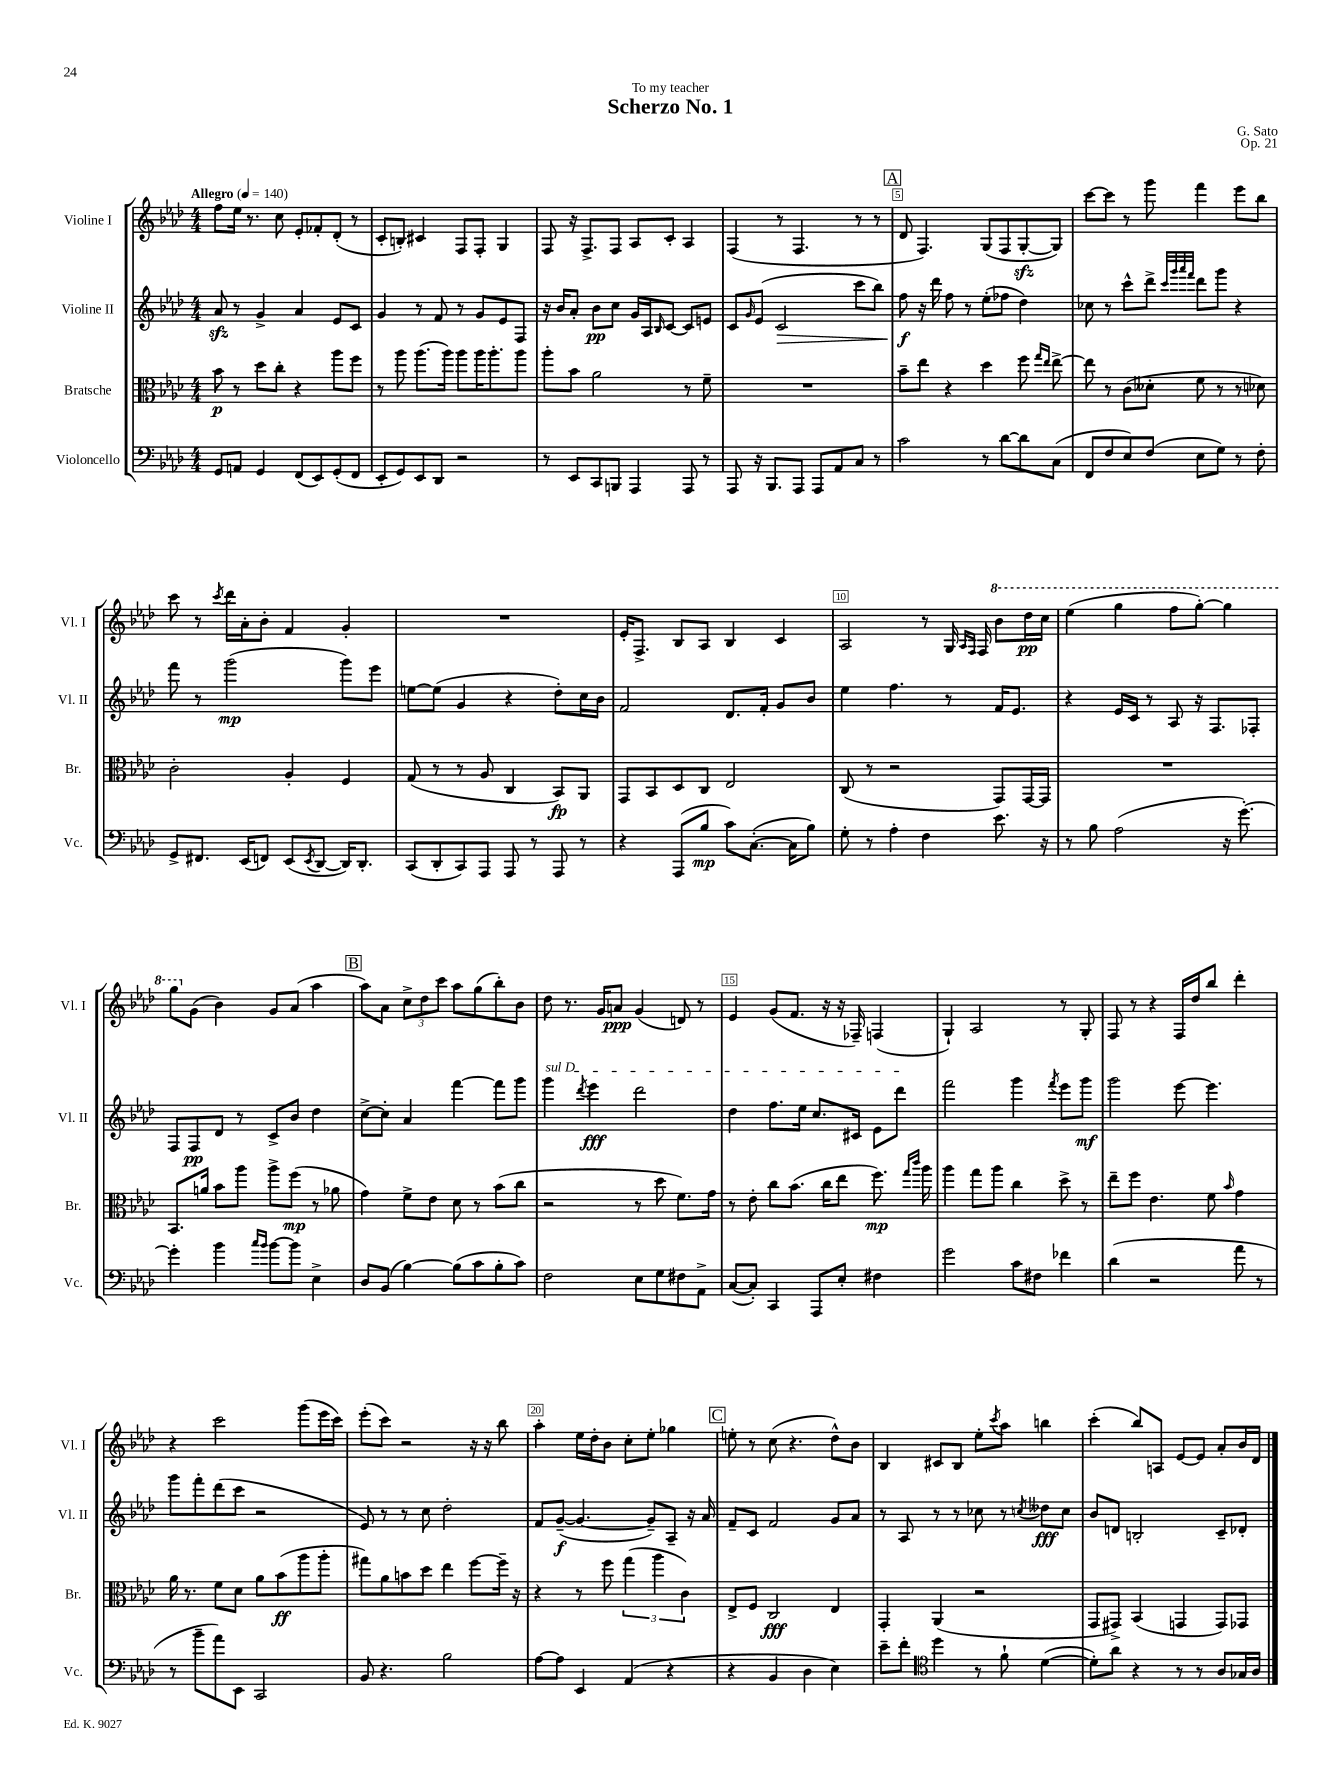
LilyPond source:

\header { title = "Scherzo No. 1" composer = "G. Sato" dedication = "To my teacher" opus = "Op. 21" }
<<
\new StaffGroup <<
\new Staff = "s0" \with { instrumentName = "Violine I" shortInstrumentName = "Vl. I" } {
    \clef treble \key aes \major \numericTimeSignature \time 4/4 \tempo "Allegro" 4 = 140
    f''8 ees''16 r8. c''8 ees'8-. fes'8-. des'8-.( r8 |
    c'8-. b8-.) cis'4 f8 f8-. g4 |
    f8 r16 f8.-> f8 aes8 c'8-. aes4 |
    f4( r8 f4. r8 r8 |
    \mark \markup { \box "A" } des'8 f4.) g8( f8 g8~-.\sfz g8) |
    c'''8~ c'''8 r8 g'''8 f'''4 ees'''8 bes''8 |
    c'''8 r8 \acciaccatura { c'''8 } des'''16 aes'16-. bes'8-. f'4 g'4-. |
    R1 |
    ees'16-. f8.-> bes8 aes8 bes4 c'4 |
    aes2 r8 g16 \grace { aes16 f16 } f16 \ottava #1 bes''8 des'''16\pp c'''16 |
    ees'''4( g'''4 f'''8 g'''8~-.) g'''4 |
    g'''8 \ottava #0 g'8( bes'4) g'8 aes'8( aes''4 |
    \mark \markup { \box "B" } aes''8) aes'8 \tuplet 3/2 { c''8-> des''8 c'''8 } aes''8 g''8( bes''8-.) bes'8 |
    des''8 r8. g'16 a'8\ppp g'4( d'8) r8 |
    ees'4 g'8( f'8. r16 r16 fes16--) f4( |
    g4-!) aes2 r8 g8-. |
    f8 r8 r4 f16 des''16 bes''8 des'''4-. |
    r4 c'''2 g'''8( ees'''16 c'''16) |
    ees'''8-.( c'''8) r2 r16 r16 bes''8 |
    aes''4-. ees''16 des''16-. bes'8 c''8-. ees''8-. ges''4 |
    \mark \markup { \box "C" } e''8-. r8 c''8( r4. des''8-^) bes'8 |
    bes4 cis'8 bes8 ees''8-. \acciaccatura { c'''8 } aes''8 b''4 |
    c'''4-.( bes''8) a8 ees'8~ ees'8 aes'8-. bes'16 des'16 \bar "|." |
}
\new Staff = "s1" \with { instrumentName = "Violine II" shortInstrumentName = "Vl. II" } {
    \clef treble \key aes \major \numericTimeSignature \time 4/4
    aes'8\sfz r8 g'4-> aes'4 ees'8 c'8 |
    g'4 r8 f'8 r8 g'8 ees'8 f8 |
    r16 bes'16 aes'8-. bes'8\pp c''8 g'16 aes16 \grace { bes16 } c'8~ c'8 e'8 |
    c'8 \grace { g'16 } ees'8( c'2\> c'''8 bes''8) |
    \mark \markup { \box "A" } f''8\f\! r16 des'''16 f''8 r8 ees''8-.( fes''8 des''4) |
    ces''8 r8 c'''8-^ des'''8-> \grace { c'''32 g'''32 aes'''32 f'''32 } des'''8 g'''8 r4 |
    f'''8 r8 g'''2\mp( g'''8) ees'''8 |
    e''8~ e''8( g'4 r4 des''8-.) c''16 bes'16 |
    f'2 des'8. f'16-. g'8 bes'8 |
    ees''4 f''4. r8 f'16 ees'8. |
    r4 ees'16 c'16 r8 aes8 r16 f8. fes8-. |
    f8 f8\pp des'8 r8 c'8-> bes'8 des''4 |
    \mark \markup { \box "B" } c''8~-> c''8-. aes'4 f'''4~ f'''8 g'''8 |
    \once \override TextSpanner.bound-details.left.text = \markup { \italic "sul D" } g'''4\startTextSpan \acciaccatura { des'''8 } ees'''4\fff des'''2 |
    des''4 f''8. ees''16 c''8. cis'16 ees'8 des'''8\stopTextSpan |
    f'''2 g'''4 \acciaccatura { f'''8 } ees'''8 g'''8\mf |
    g'''2 ees'''8~ ees'''4. |
    g'''8 f'''8-. des'''8( c'''8 r2 |
    ees'8) r8 r8 c''8 des''2-. |
    f'8 g'8~--\f( g'4.~ g'8--) aes8-- r16 aes'16 |
    \mark \markup { \box "C" } f'8-- c'8 f'2 g'8 aes'8 |
    r8 aes8 r8 r8 ces''8 r8 \acciaccatura { c''8 } deses''8\fff c''8 |
    bes'8 d'8 b2-. c'8-- des'8-. \bar "|." |
}
\new Staff = "s2" \with { instrumentName = "Bratsche" shortInstrumentName = "Br." } {
    \clef alto \key aes \major \numericTimeSignature \time 4/4
    bes'8\p r8 des''8 c''8-. r4 aes''8 f''8 |
    r8 aes''8 aes''8.( aes''16) aes''8 aes''16 aes''8.-. aes''8 |
    aes''8-. bes'8 aes'2 r8 f'8-- |
    R1 |
    \mark \markup { \box "A" } bes'8-- ees''8 r4 des''4 f''8 \grace { g''16 ees''16 } ees''8~-> |
    ees''8 r8 c'8( deses'8-. f'8 r8 r8 des'8) |
    c'2-. aes4-. f4 |
    g8( r8 r8 aes8 c4 bes,8\fp) aes,8 |
    g,8 bes,8 des8 c8 ees2 |
    c8( r8 r2 g,8) g,16~ g,16 |
    R1 |
    bes,8. a'16 bes'8 aes''8 aes''8-> f''8\mp( r8 aes'8 |
    \mark \markup { \box "B" } g'4) f'8-> ees'8 des'8 r8 bes'8( c''8 |
    r2 r8 des''8 f'8.) g'16 |
    r8 ees'8-. c''8 bes'8.( c''16 ees''8 f''8.\mp) \grace { g''16 c'''16 } aes''16 |
    aes''4 g''8 aes''8 c''4 des''8-> r8 |
    ees''8-- f''8 ees'4. f'8 \grace { bes'16 } g'4 |
    aes'16 r8. f'8 des'8 aes'8 bes'8\ff( aes''8 aes''8-. |
    gis''8) aes'8 b'8 des''8 ees''4 f''8~ f''16-- r16 |
    r4 r8 f''8 \tuplet 3/2 { g''4( aes''4 c'4) } |
    \mark \markup { \box "C" } ees8-> f8 c2\fff ees4 |
    g,4-. aes,4( r2 |
    g,8 gis,8->) bes,4( g,4 g,8) ges,8 \bar "|." |
}
\new Staff = "s3" \with { instrumentName = "Violoncello" shortInstrumentName = "Vc." } {
    \clef bass \key aes \major \numericTimeSignature \time 4/4
    g,8 a,8 g,4 f,8( ees,8) g,8-.( f,8 |
    ees,8-. g,8) ees,8 des,8 r2 |
    r8 ees,8 c,8 b,,8 aes,,4 aes,,8 r8 |
    aes,,8 r16 bes,,8. aes,,8 aes,,8 aes,8 c8 r8 |
    \mark \markup { \box "A" } c'2 r8 des'8~ des'8 c8( |
    f,8 f8 ees8) f8( ees8 g8) r8 f8-. |
    g,8-> fis,8. ees,16( f,8) ees,8( \acciaccatura { ees,8 } des,8~ des,16) des,8.-. |
    c,8( des,8-. c,8) aes,,8 aes,,8 r8 aes,,8 r8 |
    r4 aes,,8( bes8\mp c'8) c8.~-.( c16 bes8) |
    g8-. r8 aes4-. f4 ees'8. r16 |
    r8 bes8 aes2( r16 g'8.~-.) |
    g'4-. bes'4 \grace { c''16 bes'16 } bes'8~ bes'8 ees4-> |
    \mark \markup { \box "B" } des8 bes,8( bes4~) bes8( c'8 bes8-. c'8) |
    f2 ees8 g8 fis8 aes,8-> |
    c8~( c8-.) c,4 aes,,8 ees8-. fis4 |
    g'2 c'8 fis8 fes'4 |
    des'4( r2 aes'8 r8 |
    r8 bes'8-- aes'8) ees,8 c,2 |
    bes,8 r4. bes2 |
    aes8~ aes8 ees,4 aes,4( r4 |
    \mark \markup { \box "C" } r4 bes,4 des4 ees4) |
    ees'8-- f'8-. \clef tenor des''4 r8 f'8-! des'4~( |
    des'8-.) aes'8 r4 r8 r8 aes8 ges16 aes16 \bar "|." |
}
>>
>>
\layout { \context { \Score \override BarNumber.break-visibility = ##(#f #t #t) barNumberVisibility = #(every-nth-bar-number-visible 5) \override BarNumber.stencil = #(make-stencil-boxer 0.1 0.3 ly:text-interface::print) } }
